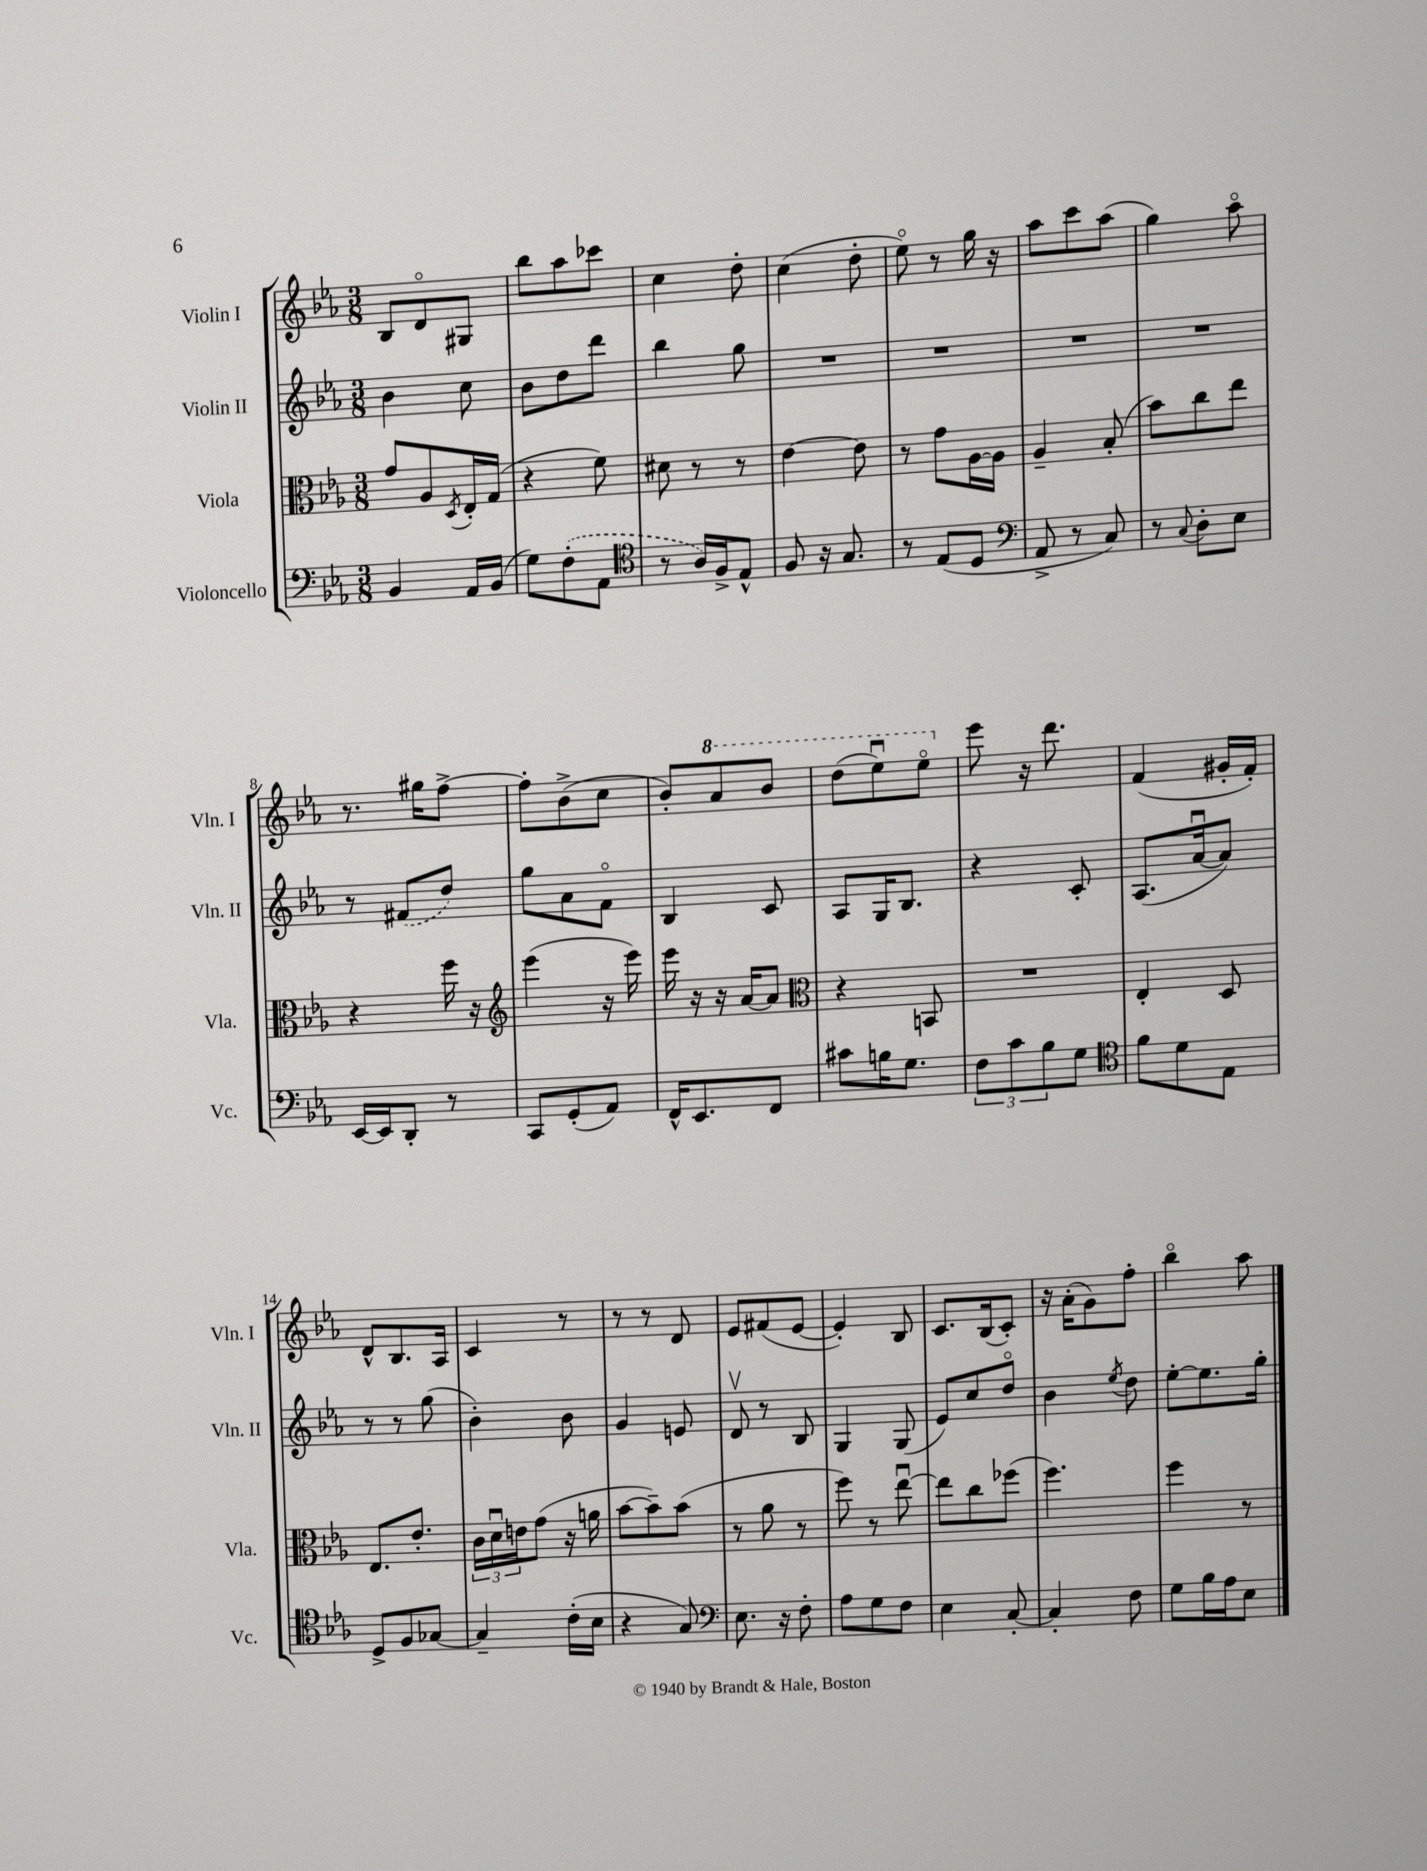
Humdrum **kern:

**kern	**kern	**kern	**kern
*part4	*part3	*part2	*part1
*staff4	*staff3	*staff2	*staff1
*I"Violoncello	*I"Viola	*I"Violin II	*I"Violin I
*I'Vc.	*I'Vla.	*I'Vln. II	*I'Vln. I
*clefF4	*clefC3	*clefG2	*clefG2
*k[b-e-a-]	*k[b-e-a-]	*k[b-e-a-]	*k[b-e-a-]
*M3/8	*M3/8	*M3/8	*M3/8
=1	=1	=1	=1
4BB-/	8g/L	4b-\	8B-/L
.	8A-/	.	8d/
.	8qD/	.	.
16AA-/LL	16E-'/L	8cc\	8G#X/J
(16BB-/JJ	(16G/JJ	.	.
=2	=2	=2	=2
8G\L)	4r	8b-\L	8bb-\L
(8F'\	.	8dd\	8aa-\
8AA-\J	8f\)	8ddd\J	8ccc-X\J
=3	=3	=3	=3
*clefC4	*	*	*
8r	8d#X\	4bb-\	4cc\
16A-/LL)	8r	.	.
16F^/J	.	.	.
8E-^^/J	8r	8gg\	8dd'\
=4	=4	=4	=4
8F/	[4e-\	4.r	(4cc\
16r	.	.	.
8.G/	.	.	.
.	8e-\]	.	8dd'\
=5	=5	=5	=5
8r	8r	4.r	8ee-\)
(8E-/L	8g\L	.	8r
8D/J	[16A-\L	.	16gg\
.	16A-\JJ]	.	16r
=6	=6	=6	=6
*clefF4	*	*	*
8AA-^/	4A-~/	4.r	8aa-\L
8r	.	.	8ccc\
8C/)	(8B-'/	.	(8aa-\J
=7	=7	=7	=7
8r	8b-\L)	4.r	4gg\)
8qqC/	.	.	.
8D'\L	8cc\	.	.
8E-\J	8ee-\J	.	8aa-\
!!LO:LB:g=z
=8	=8	=8	=8
[16EE-/LL	4r	8r	8.r
16EE-/J]	.	.	.
8DD'/J	.	(8f#X/L	.
.	.	.	16gg#X\KL
8r	16ff\	8dd/J)	[8ff^\J
.	16r	.	.
=9	=9	=9	=9
*	*clefG2	*	*
8CC/L	(4eee-\	8gg\L	8ff'\L]
(8GG'/	.	8a-\	(8b-^\
8AA-/J)	16r	8f\J	8cc\J
.	16eee-\)	.	.
=10	=10	=10	=10
16FF^^/KL	16eee-\	4B-/	8b-'/L)
8.EE-/	16r	.	.
*	*	*	*8va
.	16r	.	8aa-/
.	[16a-/KL	.	.
8FF/J	8a-/J]	8c/	8bb-/J
=11	=11	=11	=11
*	*clefC3	*	*
8c#X\L	4r	8A-/L	(8ddd\L
16Bn\K	.	16G/K	8eee-u\)
8.G\J	.	8.B-/J	.
.	8BBn/	.	8eee-\J
=12	=12	=12	=12
*	*	*	*X8va
12F\L	4.r	4r	8eee-\
12c\	.	.	.
.	.	.	16r
12B-\	.	.	.
.	.	.	8.ddd\
8G\J	.	8c'/	.
=13	=13	=13	=13
*clefC4	*	*	*
8f\L	4E-'/	(8.A-/L	(4f/
8d\	.	.	.
.	.	[16a-u/k	.
8E-\J	8D/	8a-/J])	16g#X'/LL
.	.	.	16f'/JJ)
!!LO:LB:g=z
=14	=14	=14	=14
8D^/L	8.E-/L	8r	8d^^/L
8F/	.	8r	8.B-/
.	8.e-'/J	.	.
[8G-X/J	.	(8gg\	.
.	.	.	16A-/Jk
=15	=15	=15	=15
4G-~/]	24c\LL	4b-'\)	4c/
.	24du\	.	.
.	24en\J	.	.
.	(8g\J	.	.
(16c'\LL	16r	8b-\	8r
16B-\JJ	16an\	.	.
=16	=16	=16	=16
4r	[8b-\L	4g/	8r
.	8b-~\])	.	8r
8G/)	(8b-\J	8en/	8d/
=17	=17	=17	=17
*clefF4	*	*	*
8.E-\	8r	8dv/	8e-/L
.	8a-\	8r	(8f#X/
16r	.	.	.
8F'\	8r	8B-/	[8e-/J
=18	=18	=18	=18
8A-\L	8ff\)	4G/	4e-'/])
8G\	8r	.	.
8F\J	[8ee-u\	(8G/	8B-/
=19	=19	=19	=19
4E-\	8ee-\L]	8e-/L)	8.c/L
.	8cc\	8cc/	.
.	.	.	(16B-/k
[8C'/	(8ff-X\J	8dd/J	8c'/J)
=20	=20	=20	=20
4C'/]	4.ff\)	4b-\	16r
.	.	.	(16a-'\KL
.	.	.	8g\)
.	.	8qee-/	.
8F\	.	8dd\	8ff'\J
=21	=21	=21	=21
8G\L	4ff\	[8ee-'\L	4bb-\
16B-\L	.	8.ee-\]	.
16A-\J	.	.	.
8E-\J	8r	.	8aa-\
.	.	16gg'\Jk	.
==	==	==	==
*-	*-	*-	*-
